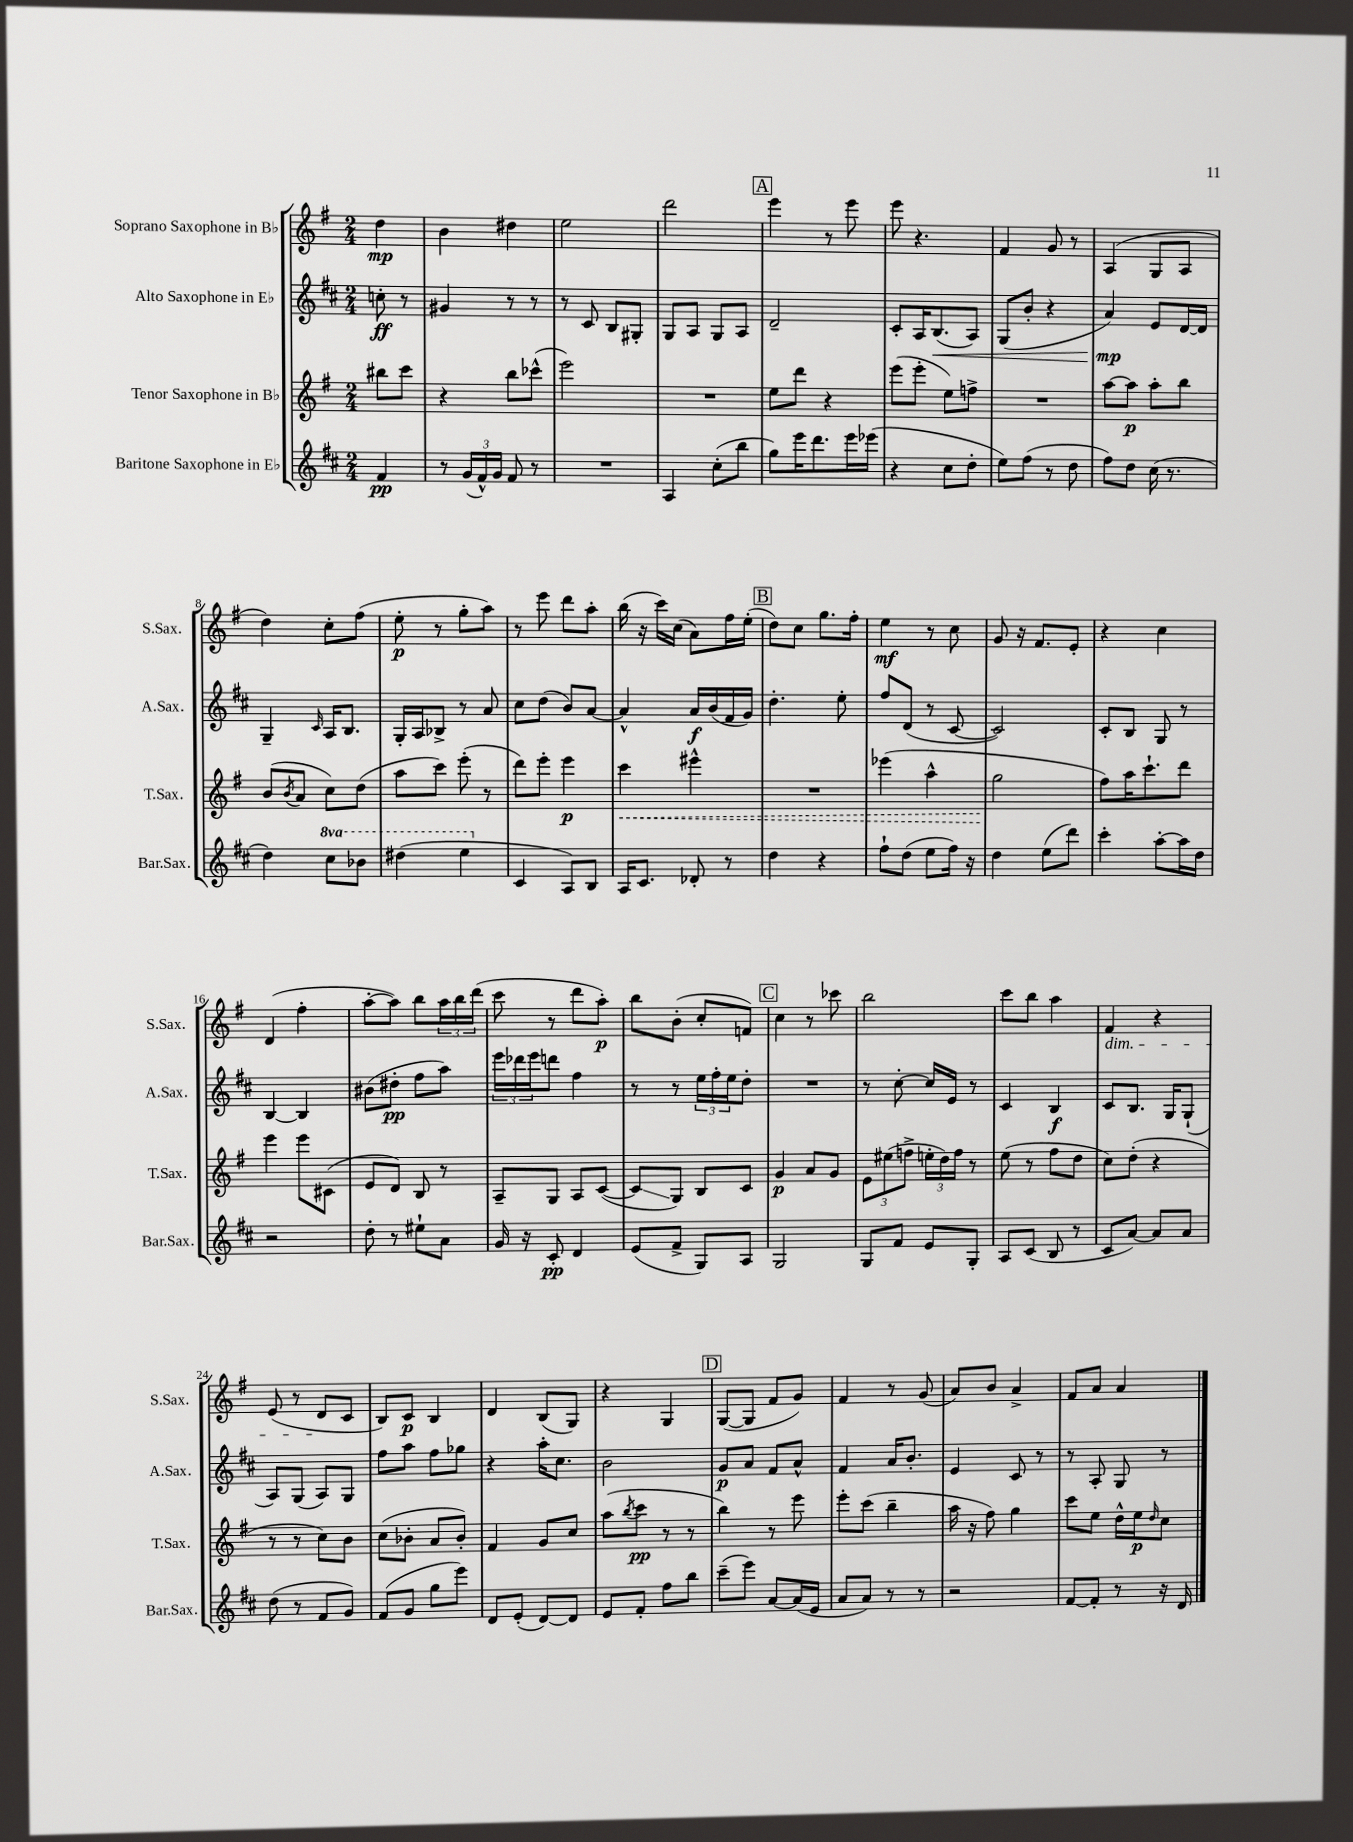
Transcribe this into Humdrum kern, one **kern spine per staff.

**kern	**kern	**kern	**kern
*staff4	*staff3	*staff2	*staff1
*clefG2	*clefG2	*clefG2	*clefG2
*k[f#c#]	*k[f#]	*k[f#c#]	*k[f#]
*M2/4	*M2/4	*M2/4	*M2/4
4f#	8bb#	8cc'	4dd
.	8ccc	8r	.
=	=	=	=
8r	4r	4g#	4b
(24g	.	.	.
24f#^^)	.	.	.
24g	.	.	.
8f#	8bb	8r	4dd#
8r	(8ccc-^^	8r	.
=	=	=	=
2r	2eee)	8r	2ee
.	.	8c#	.
.	.	8B	.
.	.	8G#'	.
=	=	=	=
4A	2r	8G	2ddd
.	.	8A	.
(8cc#'	.	8G	.
8bb	.	8A	.
=	=	=	=
8gg)	8ee	2d~	4eee
16eee	8ddd	.	.
8.ddd	.	.	.
.	4r	.	8r
16eee	.	.	8eee
(16eee-	.	.	.
=	=	=	=
4r	(8eee	8c#'	8eee
.	8eee'	16A	4.r
.	.	(8.B	.
8cc#	8ee)	.	.
8dd'	8ff^	8A)	.
=	=	=	=
8ee)	2r	(8G	4f#
(8ff#	.	8b'	.
8r	.	4r	8g
8dd	.	.	8r
=	=	=	=
8ff#)	[8aa	4a)	(4A
8dd	8aa]	.	.
(16cc#	8aa'	8e	8G
8.r	.	.	.
.	8bb	[16d	8A
.	.	16d]	.
=	=	=	=
4dd)	(8b	4G~	4dd)
.	8qb	.	.
.	8a	.	.
.	.	16qqc#	.
8ccc#	8cc)	16A	8cc'
.	.	8.B	.
8bb-	(8dd	.	(8ff#
=	=	=	=
(4ddd#	8aa	16G'	8ee'
.	.	16A	.
.	8ccc)	8B-^	8r
4eee	(8eee'	8r	8gg'
.	8r	8a	8aa)
=	=	=	=
4c#	8ddd)	8cc#	8r
.	8eee'	(8dd	8eee
8A)	4eee	8b)	8ddd
8B	.	[8a	8aa'
=	=	=	=
16A	4ccc	4a^^]	(16bb
8.c#	.	.	16r
.	.	.	16ccc)
.	.	.	(16cc
8d-'	4eee#^^	16a	8a)
.	.	(16b	.
8r	.	16f#	16ff#
.	.	16g)	(16ee'
=	=	=	=
4dd	2r	4.dd'	8dd)
.	.	.	8cc
4r	.	.	8.gg
.	.	8ee'	.
.	.	.	16ff#'
=	=	=	=
8ff#`	(4eee-	8ff#	4ee
(8dd	.	(8d	.
8ee	4aa^^	8r	8r
16ff#)	.	[8c#	8cc
16r	.	.	.
=	=	=	=
4dd	2gg	2c#])	8g
.	.	.	16r
.	.	.	8.f#
(8ee	.	.	.
8ddd)	.	.	8e'
=	=	=	=
4ccc#'	8ff#)	8c#'	4r
.	16aa	8B	.
.	8.ccc`	.	.
[8aa'	.	8G	4cc
16aa]	8ddd	8r	.
16dd	.	.	.
=	=	=	=
2r	4eee	[4B	(4d
.	8eee	4B]	4ff#'
.	(8c#	.	.
=	=	=	=
8dd'	8e	(8b#	[8aa'
8r	8d)	8dd#'	8aa])
8ee#`	8B	8ff#	8bb
8a	8r	8aa)	24aa
.	.	.	24bb
.	.	.	(24ddd
=	=	=	=
16g	8A~	24eee	8ccc
.	.	24ddd-	.
16r	.	.	.
.	.	24eee	.
8c#'	8G	8ddd	8r
4d	8A	4ff#	8ddd
.	([8c	.	8aa')
=	=	=	=
(8e	8c]	8r	8bb
8f#^	8G)	8r	(8b'
8G)	8B	24ee	8cc'
.	.	24ff#'	.
.	.	24ee	.
8A	8c	8dd'	8f)
=	=	=	=
2G	4g	2r	4cc
.	8a	.	8r
.	8g	.	8ccc-
=	=	=	=
8G	12e	8r	2bb
.	(12ee#	.	.
8f#	.	[8cc#'	.
.	12ff^	.	.
8e	24ee'	16cc#]	.
.	24dd)	.	.
.	.	16e	.
.	24ff	.	.
8G'	8r	8r	.
=	=	=	=
8A	(8ee	4c#	8ccc
(8c#	8r	.	8bb
8B	8ff#	4B	4aa
8r	8dd	.	.
=	=	=	=
8c#	8cc)	8c#	4f#
[8a)	(8dd'	8.B	.
8a]	4r	.	4r
.	.	16G	.
8a	.	(8G`	.
=	=	=	=
(8dd	8r	8A)	(8e
8r	8r	(8G	8r
8f#	8cc)	8A)	8d
8g)	8b	8G	8c
=	=	=	=
(8f#	(8cc	8ff#	8B)
8g	8b-'	8aa	8c
8gg	8a	8ff#	4B
8eee)	8b-')	8gg-	.
=	=	=	=
8d	4f#	4r	4d
(8e'	.	.	.
[8d)	8g	16aa'	(8B
.	.	8.cc#	.
8d]	8cc	.	8G)
=	=	=	=
8e	(8aa	2b	4r
.	8qbb	.	.
8f#'	8ccc	.	.
8ff#	8r	.	4G
8bb	8r	.	.
=	=	=	=
(8ccc#~	4bb)	8g	([8G
8eee)	.	8a	8G]
[8a	8r	8f#	8f#
(16a]	8eee	8a^^	8g)
16e	.	.	.
=	=	=	=
8a	8eee'	4f#	4f#
8a)	(8ccc	.	.
8r	4bb~	16a	8r
.	.	8.b'	.
8r	.	.	(8g
=	=	=	=
2r	16aa	4e	8a)
.	16r	.	.
.	8ff#)	.	8b
.	4gg	8c#	4a^
.	.	8r	.
=	=	=	=
[8f#	8ccc	8r	8f#
8f#']	8ee	8A'	8a
8r	16dd^^	8G	4a
.	16ee	.	.
.	16qqdd	.	.
16r	8cc	8r	.
16d	.	.	.
==	==	==	==
*-	*-	*-	*-
